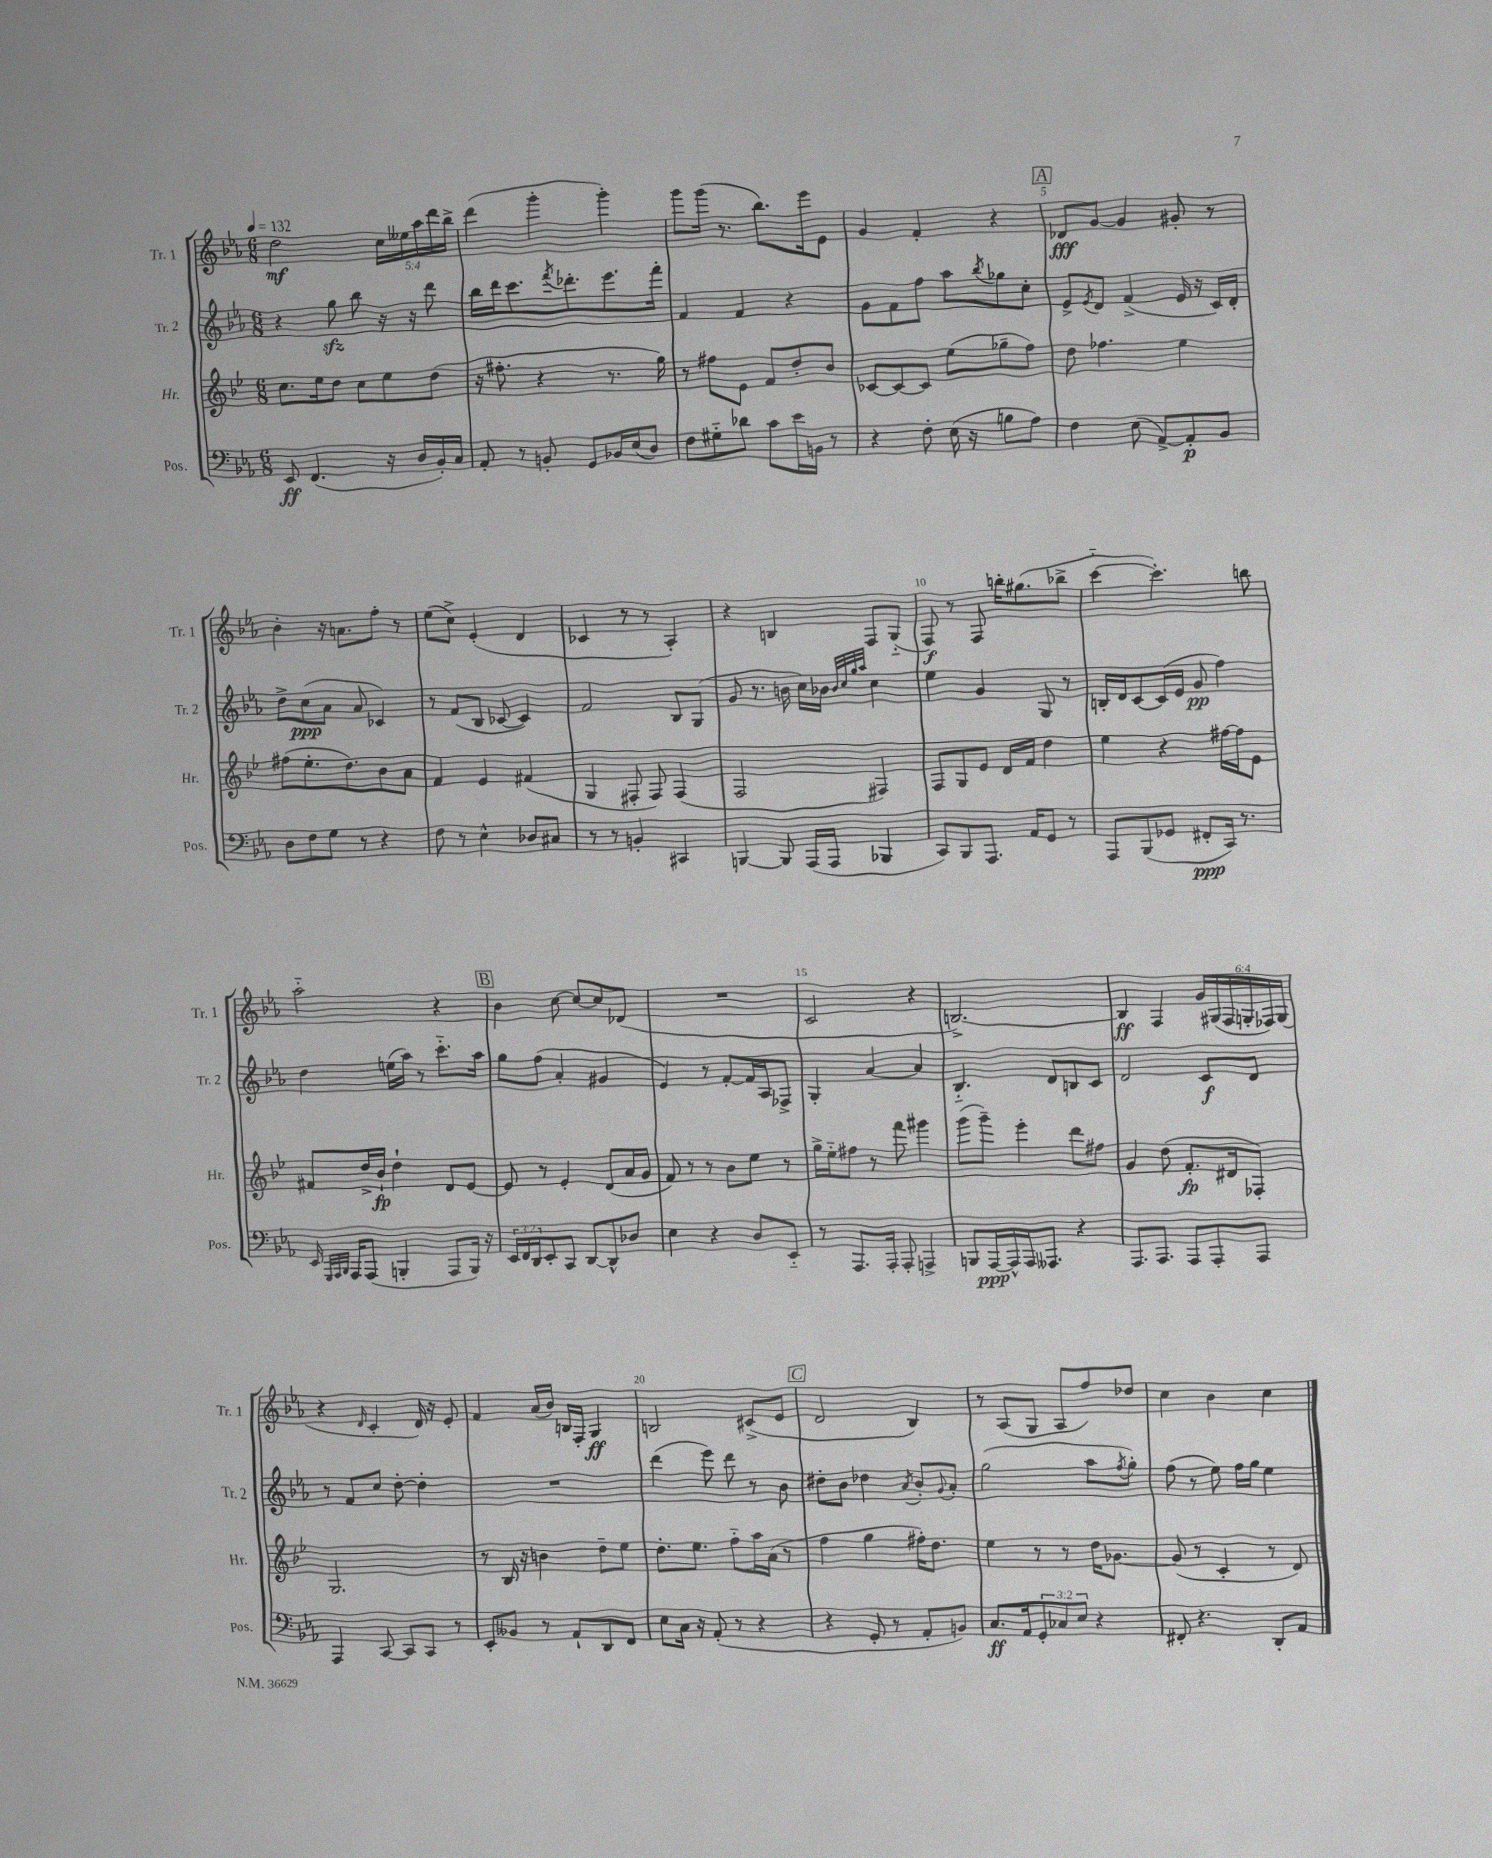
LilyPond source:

<<
\new StaffGroup <<
\new Staff = "s0" \with { instrumentName = "Tr. 1" shortInstrumentName = "Tr. 1" } {
    \clef treble \key ees \major \numericTimeSignature \time 6/8 \override Staff.TupletNumber.text = #tuplet-number::calc-fraction-text \tempo 4 = 132
    d''2\mf \tuplet 5/4 { c''16 eeses''16 aes''16 d'''16 bes''16-> } |
    d'''4( g'''4-. g'''4-.) |
    g'''8 g'''16( r8. bes''8.) ees'''16 ees'8 |
    g'4 f'4-. r4 |
    \mark \markup { \box "A" } des'8\fff g'8~ g'4 gis'8-. r8 |
    bes'4-. r16 a'8. f''8-. r8 |
    ees''8( c''8->) ees'4-.( d'4 |
    ces'4 r8 r8 aes4-.) |
    r4 b4 f8 g8-_( |
    f8\f) r8 f8 b''16-. gis''8.( bes''8-> |
    c'''4~-_ c'''4.-.) b''8 |
    aes''2-_ r4 |
    \mark \markup { \box "B" } bes'4 c''8~ c''8~ c''8 des'8( |
    R2. |
    c'2 r4 |
    b2.~->) |
    b4\ff f4 \tuplet 6/4 { g'16 gis16( f16 g16-. fes16) g16( } |
    r4 \grace { d'16 } c'4-. d'16) r16 ees'8-. |
    f'4 aes'16( bes'16) b16 f16-. g4\ff |
    b2 cis'8->( ees'8 |
    \mark \markup { \box "C" } d'2 bes4) |
    r8 aes8( g8 aes8 f''8) des''8 |
    c''4 bes'4 c''4 \bar "|." |
}
\new Staff = "s1" \with { instrumentName = "Tr. 2" shortInstrumentName = "Tr. 2" } {
    \clef treble \key ees \major \numericTimeSignature \time 6/8
    r4 g''8\sfz bes''8 r16 r16 d'''8 |
    bes''16 d'''16 c'''8. \acciaccatura { f'''8 } des'''8.-. ees'''8. f'''16-. |
    f'4 f'4 r4 |
    g'8 f'8 f''8 aes''8 \acciaccatura { bes''8 } ges''8 c''8-. |
    \mark \markup { \box "A" } ees'8-> \acciaccatura { ees'8 } d'8 f'4->( ees'16 r16 c'16) d'16-. |
    d''8-> c''8\ppp( aes'8 aes'8 ces'4) |
    r8 f'8( bes8 ces'8~ ces'4) |
    f'2 bes8 g8( |
    g'8 r8. b'16 c''16) bes'16 \grace { bes'32 c''32 g''32 aes''32 } c''4 |
    ees''4 g'4 g8 r8 |
    b16-. d'16 c'8~ c'16( ees'16 g'8\pp f''4) |
    d''4 e''16( aes''16) r8 c'''8.-_ aes''16 |
    \mark \markup { \box "B" } g''8 f''8( aes'4-. gis'4 |
    ees'4) r8 f'8~-. f'16 aes16 fes8-> |
    g4-. aes'4~ aes'4 |
    bes4.-_ d'8 b8 c'8 |
    d'2 c'8\f d'8 |
    r8 f'8 c''8 d''8~-. d''4-. |
    R2. |
    d'''4( ees'''8) d'''8 r8 bes'8 |
    \mark \markup { \box "C" } dis''8-. bes'8 des''4 \acciaccatura { aes'8 } bes'8-. \appoggiatura { g'8 } aes'8-. |
    g''2( aes''8 \acciaccatura { f''8 } g''8-.) |
    f''8( r8 ees''8) f''16 g''16 ees''4 \bar "|." |
}
\new Staff = "s2" \with { instrumentName = "Hr." shortInstrumentName = "Hr." } {
    \clef treble \key bes \major \numericTimeSignature \time 6/8
    c''8. ees''16 d''8 c''8 ees''8 d''8( |
    r16 fis''8.-. r4 r8. g''16) |
    r8 fis''8 ees'8 f'8 d''8-. bes'8 |
    ces'8~ ces'8~ ces'8 ees''8( ges''8-- f''8) |
    \mark \markup { \box "A" } d''8 fes''4. ees''4 |
    fis''8( ees''8.-. d''8.) bes'8 a'8 |
    f'4 ees'4 fis'4( |
    g4 fis8-. fis8) fis4( |
    f2 fis4) |
    f8 g8 ees'8 d'16 f'16 d''4 |
    ees''4 r4 fis''16~ fis''16 ees'8 |
    fis'8 d''16-> bes'16-!\fp d''4-! d'8 ees'8~ |
    \mark \markup { \box "B" } ees'8 r8 ees'4-. d'8( a'16 g'16 |
    f'8) r8 r8 bes'8 ees''8 r8 |
    g''16-> ees''16-_ fis''8 r8 f'''8 gis'''4 |
    g'''8( g'''8--) ees'''4-. d'''8 fis''8 |
    g'4 d''8( f'8.-.\fp dis'16 fes8-.) |
    g2. |
    r8 bes16 r16 b'4 d''8-- ees''8 |
    d''8.-. ees''8. f''8-_ a''16 a'16( r8 |
    \mark \markup { \box "C" } f''4 g''4 fis''16-.) d''8. |
    ees''4 r8 r8 d''16 ges'8.~ |
    ges'8( r8 c'4-. r8 d'8) \bar "|." |
}
\new Staff = "s3" \with { instrumentName = "Pos." shortInstrumentName = "Pos." } {
    \clef bass \key ees \major \numericTimeSignature \time 6/8 \override Staff.TupletNumber.text = #tuplet-number::calc-fraction-text
    ees,8\ff f,4.( r16 d16 bes,16-.) c16 |
    aes,8-. r8 b,8-. g,8 bes,16 ees16( d8) |
    f8 gis8-_ des'8 c'8 ees'16 b,16 r8 |
    r4 f8-. ees16( r16 b8 aes8) |
    \mark \markup { \box "A" } f4 ees8( aes,8~->) aes,8-.\p bes,8 |
    d8 f8 g8 r8 r4 |
    f8 r8 ees4-^ des8 cis8 |
    r8 r8 b,4-. cis,4 |
    b,,4~ b,,8 aes,,16( aes,,16 bes,,4 |
    c,8) bes,,8 aes,,8. aes,16 g,8 r8 |
    aes,,8 bes,,8( ges,8 fis,8-.\ppp c,16) r8. |
    ees,16 \grace { g,,32 aes,,32 bes,,32 } aes,,16 aes,,8( b,,4-. aes,,8 b,,16) r16 |
    \mark \markup { \box "B" } \tuplet 3/2 { ees,16 f,16 d,16 } ees,8-. c,8 d,8~ d,8-^ des8 |
    ees4 r4 d8 ees,8-_ |
    r8 aes,,8. aes,,16-. aes,,8-. a,,4-> |
    b,,8 aes,,16~\ppp aes,,16-^ aes,,16 aeses,,8. r4 |
    aes,,8. aes,,8. aes,,8 aes,,8-. aes,,8 |
    aes,,4 c,8~ c,8 c,8 r8 |
    ees,8-. beses,8 r8 aes,8-! d,8 f,8 |
    ees8 c16 r16 aes,8-.( r8 r4 |
    \mark \markup { \box "C" } r4 g,8-. r8 aes,8-. b,8) |
    c8.\ff aes,16 \tuplet 3/2 { g,8-. ces8 ees8 } r4 |
    fis,8-. r4. d,8-. aes,8 \bar "|." |
}
>>
>>
\layout { \context { \Score \override BarNumber.break-visibility = ##(#f #t #t) barNumberVisibility = #(every-nth-bar-number-visible 5) } }
